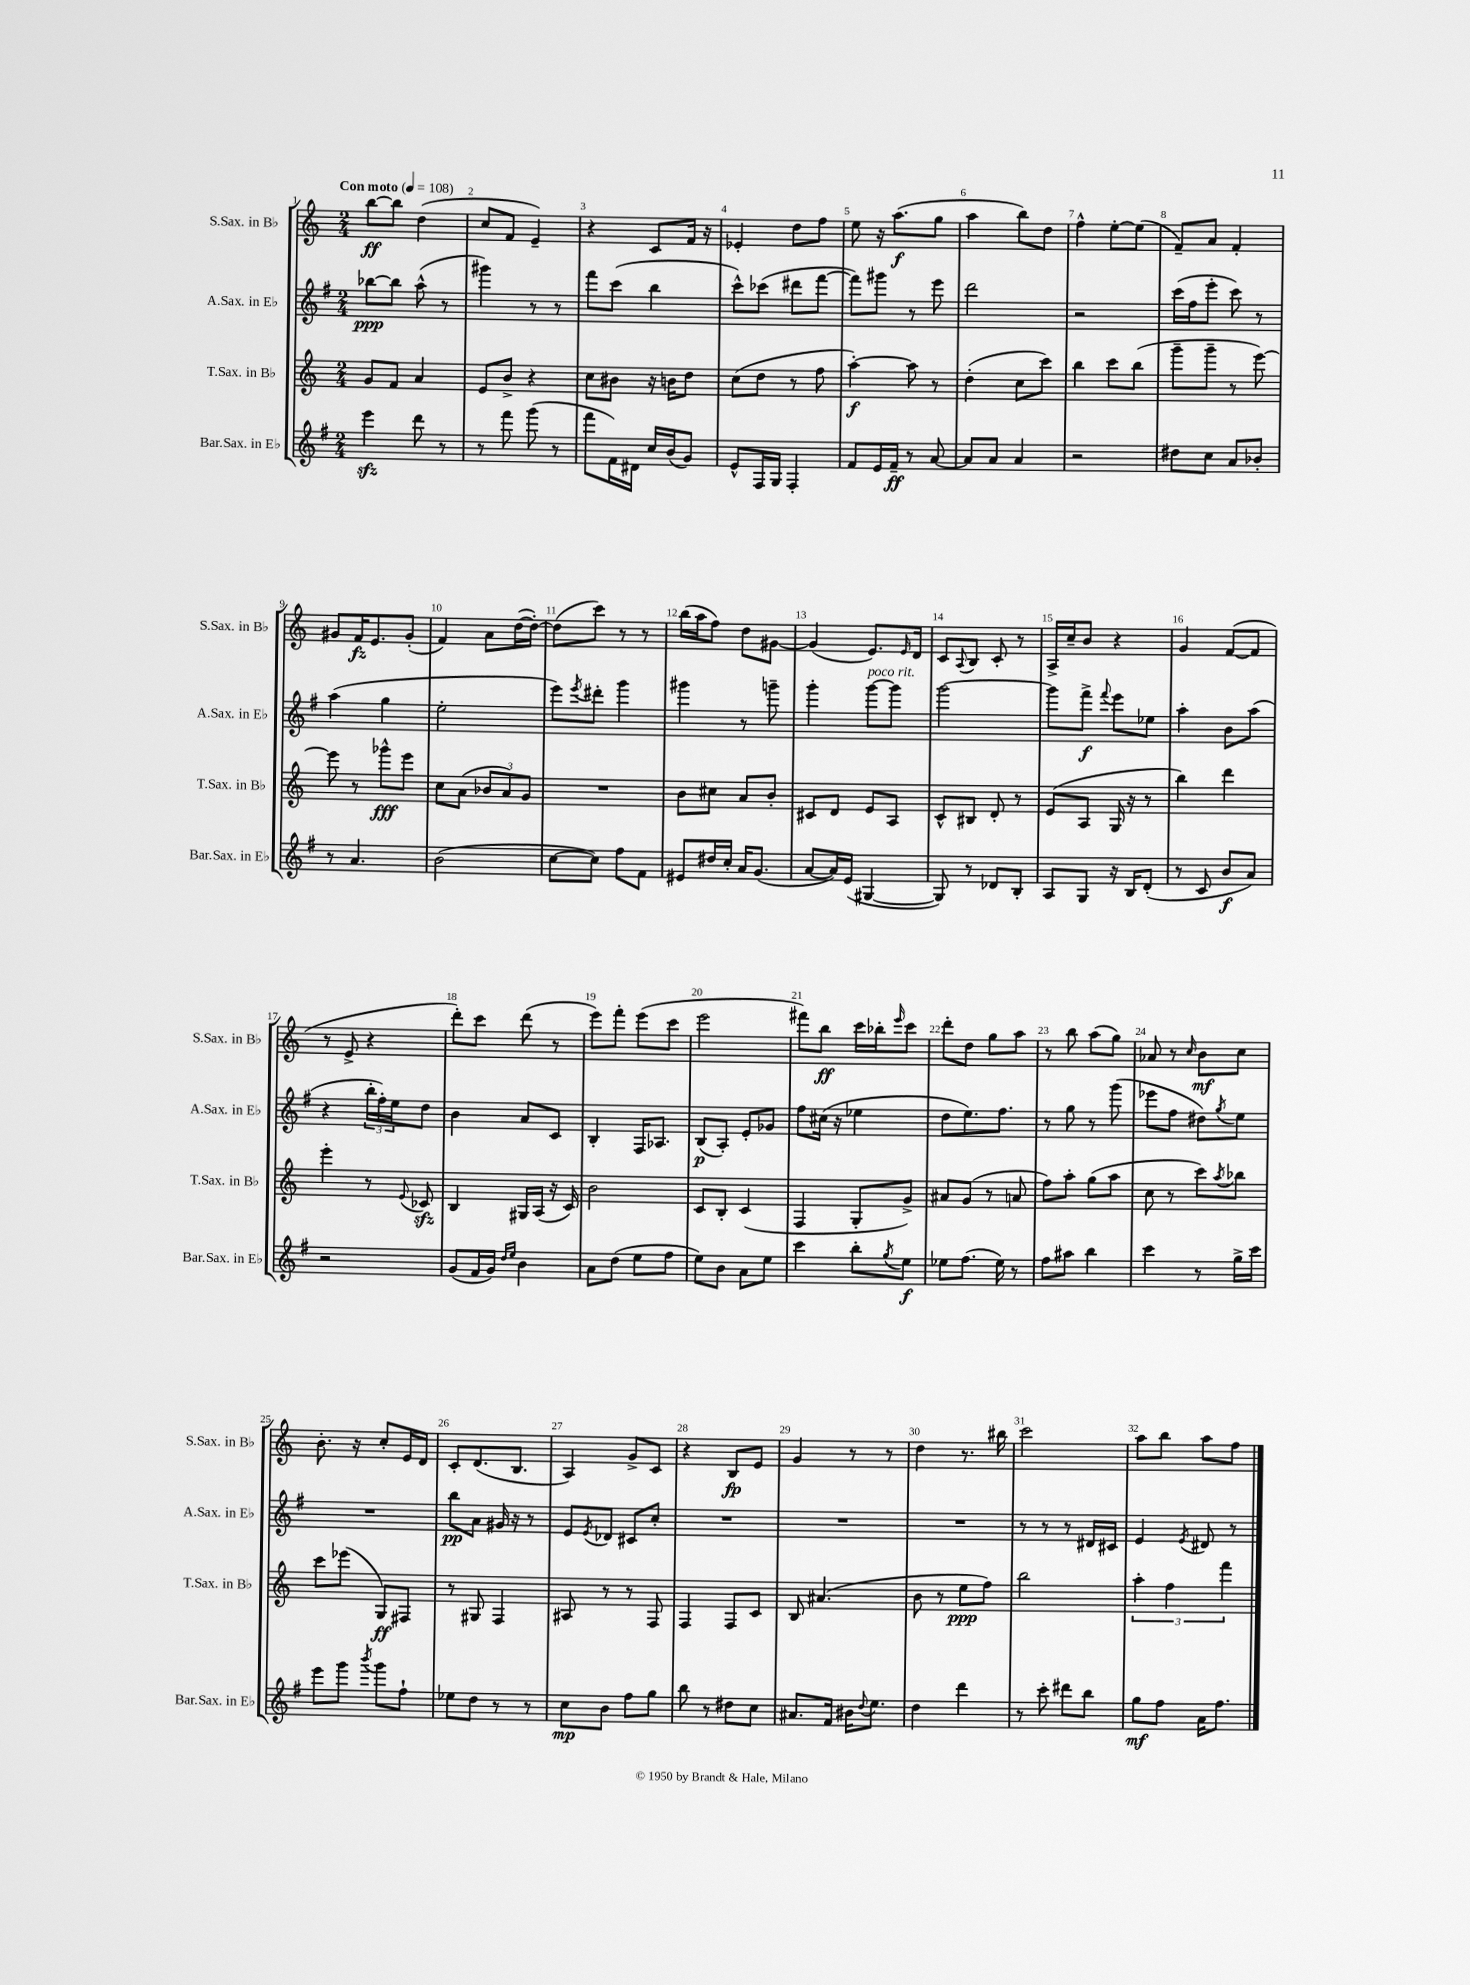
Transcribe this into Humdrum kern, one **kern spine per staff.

**kern	**kern	**kern	**kern
*staff4	*staff3	*staff2	*staff1
*clefG2	*clefG2	*clefG2	*clefG2
*k[f#]	*k[]	*k[f#]	*k[]
*M2/4	*M2/4	*M2/4	*M2/4
*MM108	*MM108	*MM108	*MM108
4eee	8g	[8bb-	[8bb
.	8f	8bb-]	8bb]
8ddd	4a	(8aa^^	(4dd
8r	.	8r	.
=	=	=	=
8r	8e	4ggg#)	8cc
8fff#	8b^	.	8f
(8ggg	4r	8r	4e~)
8r	.	8r	.
=	=	=	=
8fff#	8cc	8fff#	4r
16f#)	8b#	(8ccc	.
16d#	.	.	.
16cc	16r	4bb	8c
(16b	16b	.	.
8g)	8dd	.	16f
.	.	.	16r
=	=	=	=
8e^^	(8cc	8ccc^^)	4e-'
16F#	8dd	(8ccc-	.
16G	.	.	.
4F#'	8r	8ddd#	8dd
.	8ff	[8fff#	8ff
=	=	=	=
8f#	[4aa')	8fff#])	8ee
16e	.	8ggg#	16r
16f#~	.	.	(8.aa
8r	8aa]	8r	.
[8a	8r	8eee	8gg
=	=	=	=
8a]	(4dd'	2ddd	4aa
8a	.	.	.
4a	8cc	.	8bb)
.	8ccc)	.	8dd
=	=	=	=
2r	4bb	2r	4ff^^
.	8ccc	.	[8ee'
.	(8bb	.	(8ee]
=	=	=	=
8dd#	8ggg~	(16ccc	8f~)
.	.	16ff#	.
8cc	8ggg~	8eee'	8a
8a	8r	8ccc)	4f'
8b-'	[8eee)	8r	.
=	=	=	=
8r	8eee]	(4aa	8g#
4.a	8r	.	16f
.	.	.	8.e
.	8ggg-^^	4gg	.
.	8eee	.	(8g#'
=	=	=	=
(2b	8cc	2ee'	4f)
.	(8a	.	.
.	12b-	.	8a
.	12a)	.	.
.	.	.	([16dd
.	12g	.	.
.	.	.	16dd'_)
=	=	=	=
[8cc	2r	8eee)	(8dd]
.	.	8qeee	.
8cc])	.	8ddd#'	8ccc)
8ff#	.	4ggg	8r
8f#	.	.	8r
=	=	=	=
8e#	8b	4ggg#	(16bb
.	.	.	16aa
16dd#	8cc#	.	8ff)
16cc'	.	.	.
16a	8a	8r	8dd
(8.g	.	.	.
.	8b'	8ggg~	[8g#
=	=	=	=
[8a	8c#	4ggg'	(4g#]
16a])	8d	.	.
(16e	.	.	.
[4G#	8e	[8ggg	8.e)
.	8A	8ggg]	.
.	.	.	16qqe
.	.	.	16d
=	=	=	=
8G#])	8c^^	[2ggg	8c
.	.	.	8qqA
8r	8B#	.	8B
8d-	8d'	.	8c'
8B'	8r	.	8r
=	=	=	=
8A	(8e	8ggg]	16A^
.	.	.	16cc~
8G	8A	8fff#^	8b
.	.	8qqfff#	.
16r	16G	8eee	4r
16B	16r	.	.
(8d'	8r	8ee-	.
=	=	=	=
8r	4bb)	4aa'	4g
8c	.	.	.
8b	4ddd	8b	([8f
8a)	.	(8aa	8f]
=	=	=	=
2r	4eee'	4r	8r
.	.	.	8e^
.	8r	24bb'	4r
.	.	24ff#')	.
.	.	24ee	.
.	8qqe	.	.
.	8c-	8dd	.
=	=	=	=
(8g	4B	4b	8ddd')
16f#	.	.	8ccc
16g)	.	.	.
16qqdd	.	.	.
16qqee	.	.	.
4b	16G#	8a	(8ddd
.	(16A	.	.
.	16r	8c	8r
.	16c)	.	.
=	=	=	=
8a	2b	4B'	8eee)
(8dd	.	.	8fff'
8ee	.	16F#	(8eee
.	.	8.A-	.
8ff#	.	.	8ccc
=	=	=	=
8ee)	8c	(8B	2eee
8b	8B'	8A')	.
8a	(4c	8e'	.
8ee	.	8g-	.
=	=	=	=
4ccc	4F	8ff#	8fff#)
.	.	(16cc#	8bb
.	.	16r	.
8bb'	8G'	4ee-	16ccc
.	.	.	16bb-'
8qgg	.	.	16qqeee
8ee	8g^)	.	8ccc
=	=	=	=
8ee-	8a#	8dd	8ddd'
(8.ff#	(8g	8.ee)	8dd
.	8r	.	8gg
16ee-)	.	8.ff#	.
8r	8a	.	8aa
=	=	=	=
8ff#	8ff)	8r	8r
8aa#	8aa'	8gg	8bb
4bb	(8gg	8r	(8aa
.	8aa	(8ggg	8gg)
=	=	=	=
4ccc	8cc	8eee-	8a-
.	8r	8ff#	8r
.	.	.	16qqcc
8r	8ccc)	8dd#)	8b
.	8qaa	8qgg	.
16gg^	8bb-	8ee	8cc
16ccc	.	.	.
=	=	=	=
8eee	8ccc	2r	8.b'
8ggg	(8eee-	.	.
.	.	.	16r
8qbbb	.	.	.
8ggg	8G)	.	8cc'
8ff#`	8F#	.	16e
.	.	.	16d
=	=	=	=
8ee-	8r	8bb	8c'
8dd	8G#	8a	(8.d
8r	4F	16g#	.
.	.	16r	8.B
8r	.	8r	.
=	=	=	=
8cc	8A#	8e	4A)
.	.	8qe	.
8b	8r	8d-	.
8ff#	8r	8c#	8g^
8gg	8F	8cc'	8c
=	=	=	=
8bb	4F	2r	4r
8r	.	.	.
8dd#	8F	.	8B
8cc	8c	.	8e
=	=	=	=
8.a#	8B	2r	4g
.	(4.a#	.	.
16f#	.	.	.
16b#	.	.	8r
8qqdd	.	.	.
8.ee	.	.	.
.	.	.	8r
=	=	=	=
4dd	8b	2r	4dd
.	8r	.	.
4ddd	8ee	.	8.r
.	8ff)	.	.
.	.	.	16bb#
=	=	=	=
8r	2bb	8r	2ccc
8ccc'	.	8r	.
8ddd#	.	8r	.
8bb	.	16d#	.
.	.	16c#	.
=	=	=	=
8gg	6aa'	4e	8aa
8ff#	.	.	8bb
.	6ff	.	.
.	.	8qe	.
16a	.	8d#	8aa
8.ff#	.	.	.
.	6fff	.	.
.	.	8r	8ff
==	==	==	==
*-	*-	*-	*-
